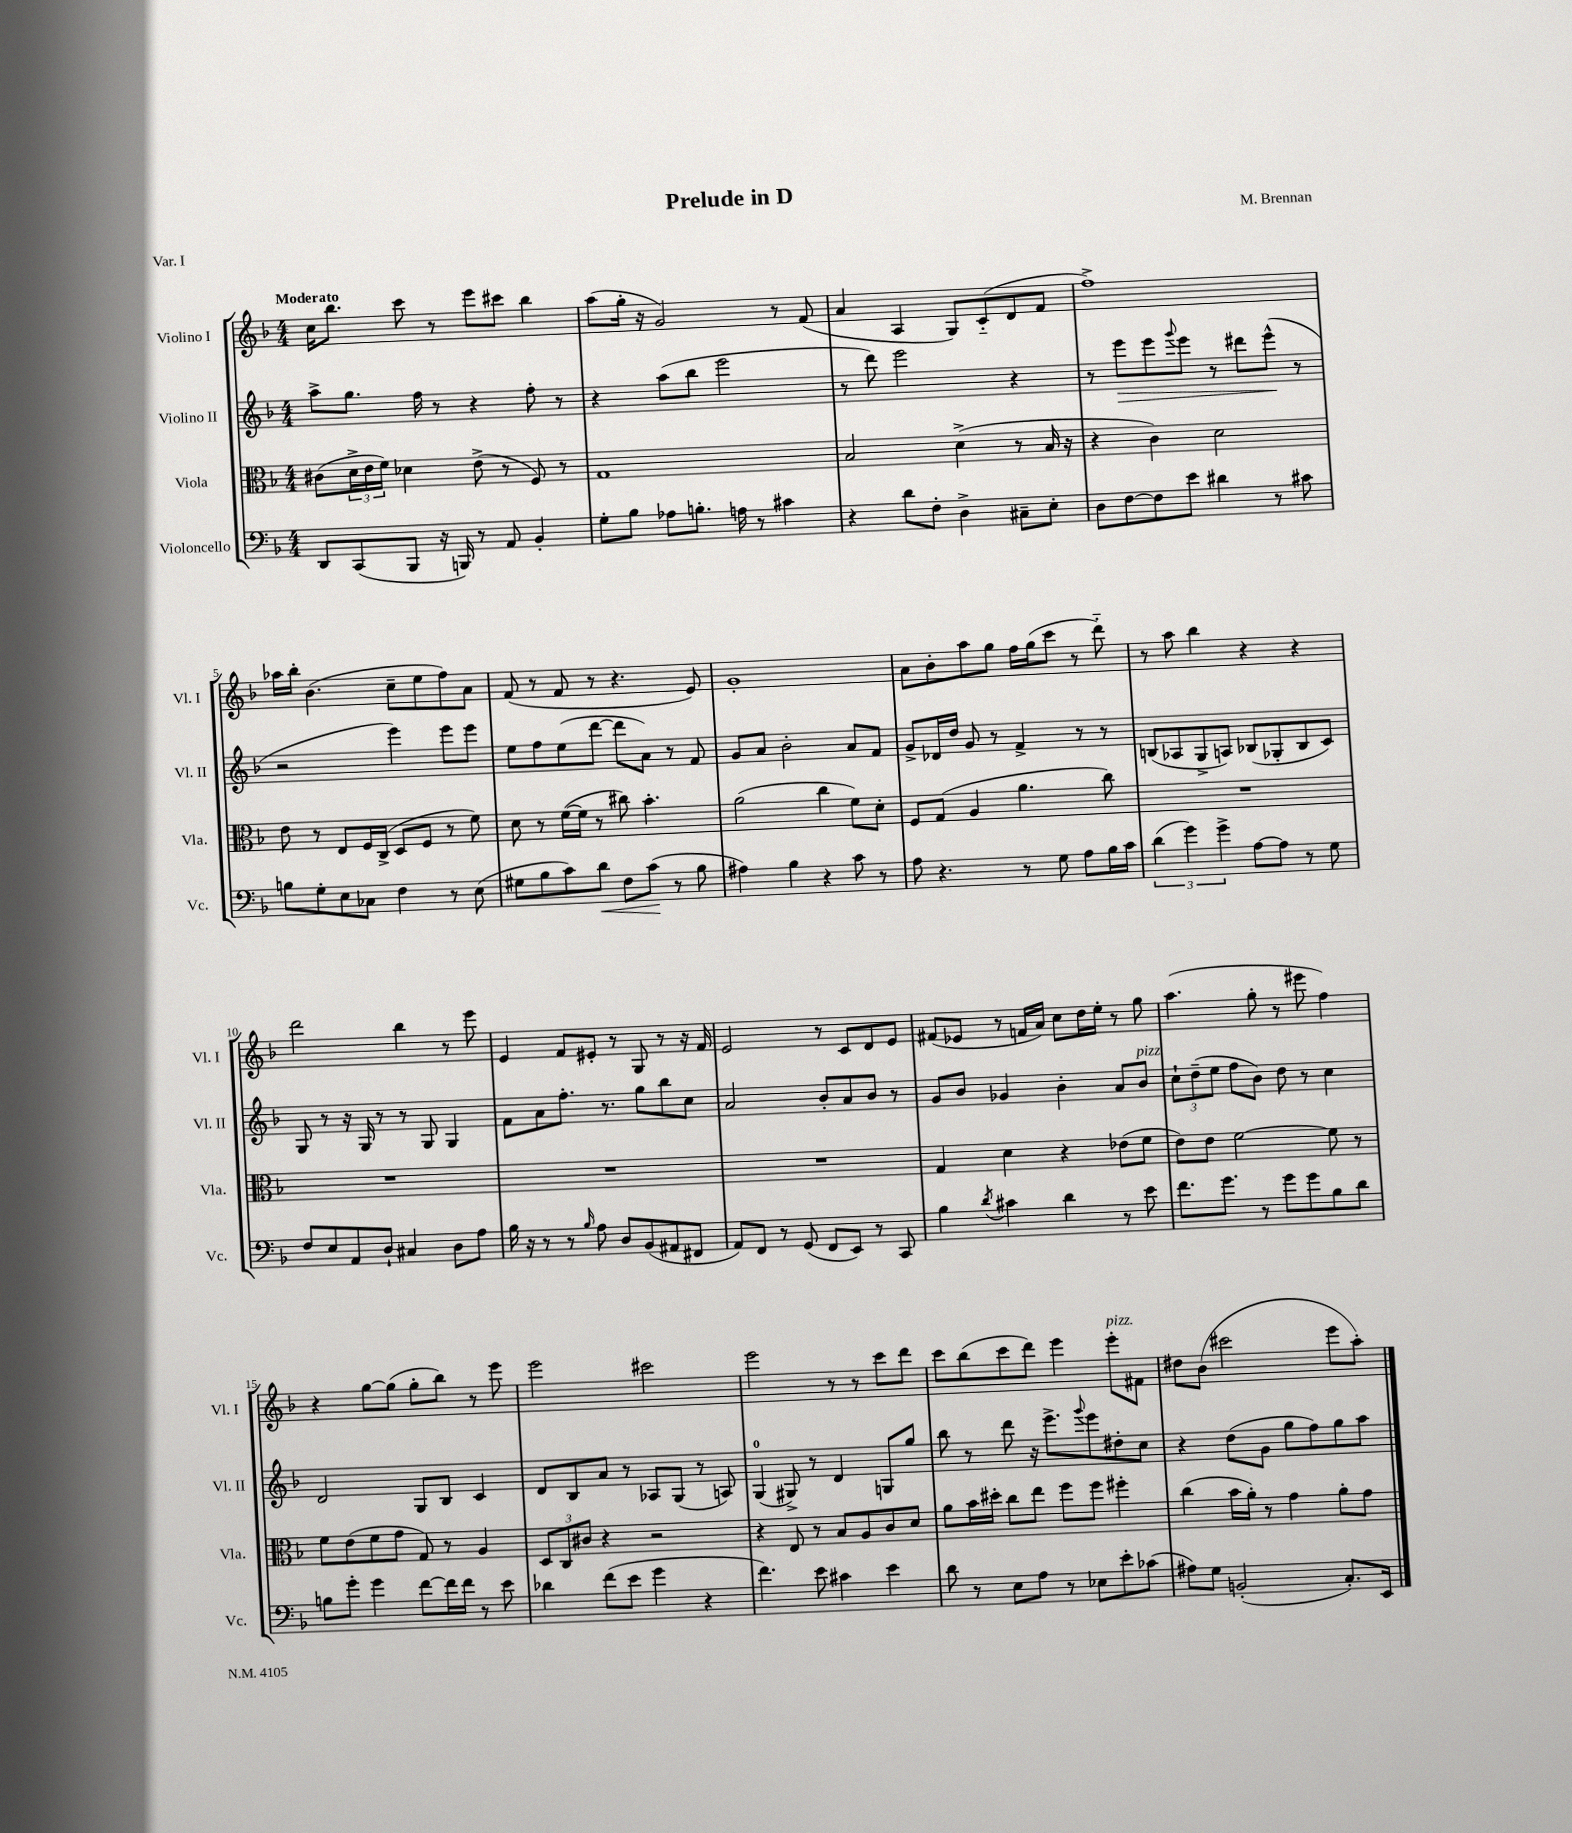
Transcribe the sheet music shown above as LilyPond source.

\header { title = "Prelude in D" composer = "M. Brennan" piece = "Var. I" }
<<
\new StaffGroup <<
\new Staff = "s0" \with { instrumentName = "Violino I" shortInstrumentName = "Vl. I" } {
    \clef treble \key f \major \numericTimeSignature \time 4/4 \tempo "Moderato"
    c''16 bes''8. c'''8 r8 e'''8 cis'''8 bes''4 |
    a''8( g''16-. r16 g'2) r8 f'8( |
    a'4 a4 g8) c'8-_( d'8 f'8 |
    f''1->) |
    aes''16 bes''16-. bes'4.( c''8-- e''8 f''8) a'8 |
    f'8( r8 f'8 r8 r4. e'8) |
    g'1-. |
    a'8 bes'8-. a''8 g''8 f''16 g''16( c'''8 r8 d'''8-_) |
    r8 a''8 bes''4 r4 r4 |
    d'''2 bes''4 r8 e'''8 |
    e'4 f'8 eis'8-. r8 g8 r8 r16 f'16 |
    e'2 r8 c'8 d'8 e'8 |
    fis'8( ees'8 r8 f'16 a'16) c''8 d''16 e''16-. r8 g''8 |
    a''4.( g''8-. r8 eis'''8 f''4) |
    r4 g''8~ g''8( g''8-. bes''8) r8 e'''8 |
    e'''2 cis'''2 |
    e'''2 r8 r8 c'''8 d'''8 |
    c'''8 bes''8( c'''8 d'''8) e'''4 e'''8-.^\markup { \italic "pizz." } fis'8 |
    dis''8 bes'8( cis'''2 e'''8 a''8-.) \bar "|." |
}
\new Staff = "s1" \with { instrumentName = "Violino II" shortInstrumentName = "Vl. II" } {
    \clef treble \key f \major \numericTimeSignature \time 4/4
    a''8-> g''8. f''16 r8 r4 f''8-. r8 |
    r4 a''8( bes''8 e'''2 |
    r8 d'''8) e'''2 r4 |
    r8 e'''8\> e'''8 \appoggiatura { g'''8 } e'''8 r8 dis'''8 e'''8-^\!( r8 |
    r2 e'''4) e'''8 e'''8 |
    e''8 f''8 e''8( d'''8~ d'''8 a'8) r8 f'8 |
    g'8 a'8 bes'2-. a'8 f'8 |
    g'8-> des'16 d''16 g'8 r8 f'4-> r8 r8 |
    b8( aes8 g8-> a8) bes8( ges8-. bes8 c'8) |
    g8 r8 r16 g16 r8 r8 g8 g4 |
    f'8 a'8 f''8.-. r8. g''8 bes''8 c''8 |
    a'2 bes'8-. a'8 bes'8 r8 |
    g'8 bes'8 ges'4 bes'4-. a'8 bes'8^\markup { \italic "pizz." } |
    \tuplet 3/2 { c''8-! d''8--( e''8 } f''8 bes'8) d''8 r8 c''4 |
    d'2 g8 bes8 c'4 |
    d'8 bes8 a'8 r8 aes8 g8( r8 a8) |
    g4-0( gis8->) r8 d'4 g8 g''8 |
    bes''8 r8 d'''8 r16 e'''8.-> \appoggiatura { g'''8 } e'''8 dis''8-. c''8 |
    r4 d''8( g'8 g''8 f''8) g''8 a''8 \bar "|." |
}
\new Staff = "s2" \with { instrumentName = "Viola" shortInstrumentName = "Vla." } {
    \clef alto \key f \major \numericTimeSignature \time 4/4
    cis'8( \tuplet 3/2 { d'16-> e'16 f'16) } des'4 e'8->( r8 f8) r8 |
    g1 |
    bes2 d'4->( r8 bes16 r16 |
    r4 c'4) d'2 |
    e'8 r8 e8 f16 c16->( d8 f8 r8 f'8) |
    d'8 r8 f'16~( f'16 r8 cis''8) bes'4.-. |
    a'2( c''4 f'8) d'8-. |
    f8 g8( a4 a'4. c''8) |
    R1 |
    R1 |
    R1 |
    R1 |
    g4 d'4 r4 ees'8( f'8 |
    e'8) e'8 f'2~ f'8 r8 |
    f'8 e'8( f'8 g'8 g8) r8 a4 |
    \tuplet 3/2 { d8 c8 cis'8 } r4 r2 |
    r4 e8 r8 bes8 a8 c'8 d'8 |
    a'8 bes'16 dis''16-. c''8 e''8 f''8 f''8 fis''4-. |
    c''4( bes'16 a'16-.) r8 g'4 a'8-. g'8 \bar "|." |
}
\new Staff = "s3" \with { instrumentName = "Violoncello" shortInstrumentName = "Vc." } {
    \clef bass \key f \major \numericTimeSignature \time 4/4
    d,8 c,8( bes,,8 r16 b,,16) r8 a,8 bes,4-. |
    g8-. bes8 aes8 b8.-. a16 r8 cis'4 |
    r4 d'8 f8-. d4-> cis8-- e8-. |
    d8 f8~ f8 e'8 dis'4 r8 cis'8 |
    b8 g8-. e8 ces8 f4 r8 e8( |
    gis8 bes8 c'8) d'8\< f8 c'8\!( r8 bes8 |
    ais4) bes4 r4 c'8 r8 |
    a8 r4. r8 g8 a8 bes16 c'16 |
    \tuplet 3/2 { d'4( g'4) g'4-> } a8~ a8 r8 g8 |
    f8 e8 a,8 d8-! cis4 d8 a8 |
    bes16 r16 r8 r8 \grace { bes16 } a8 d8 bes,8( ais,8 fis,8 |
    a,8) f,8 r8 g,8( f,8 e,8) r8 c,8 |
    bes4 \acciaccatura { d'8 } cis'4 d'4 r8 e'8 |
    f'8. g'8. r8 g'8 g'8 bes8 d'8 |
    b8 g'8-. g'4 f'8~ f'16 f'16 r8 e'8 |
    des'4 f'8( e'8 g'4 r4 |
    f'4.) e'8 cis'4 e'4 |
    d'8 r8 e8 a8 r8 ees8 e'8-. ces'8( |
    ais8) g8 b,2-.( c8.-.) e,16 \bar "|." |
}
>>
>>
